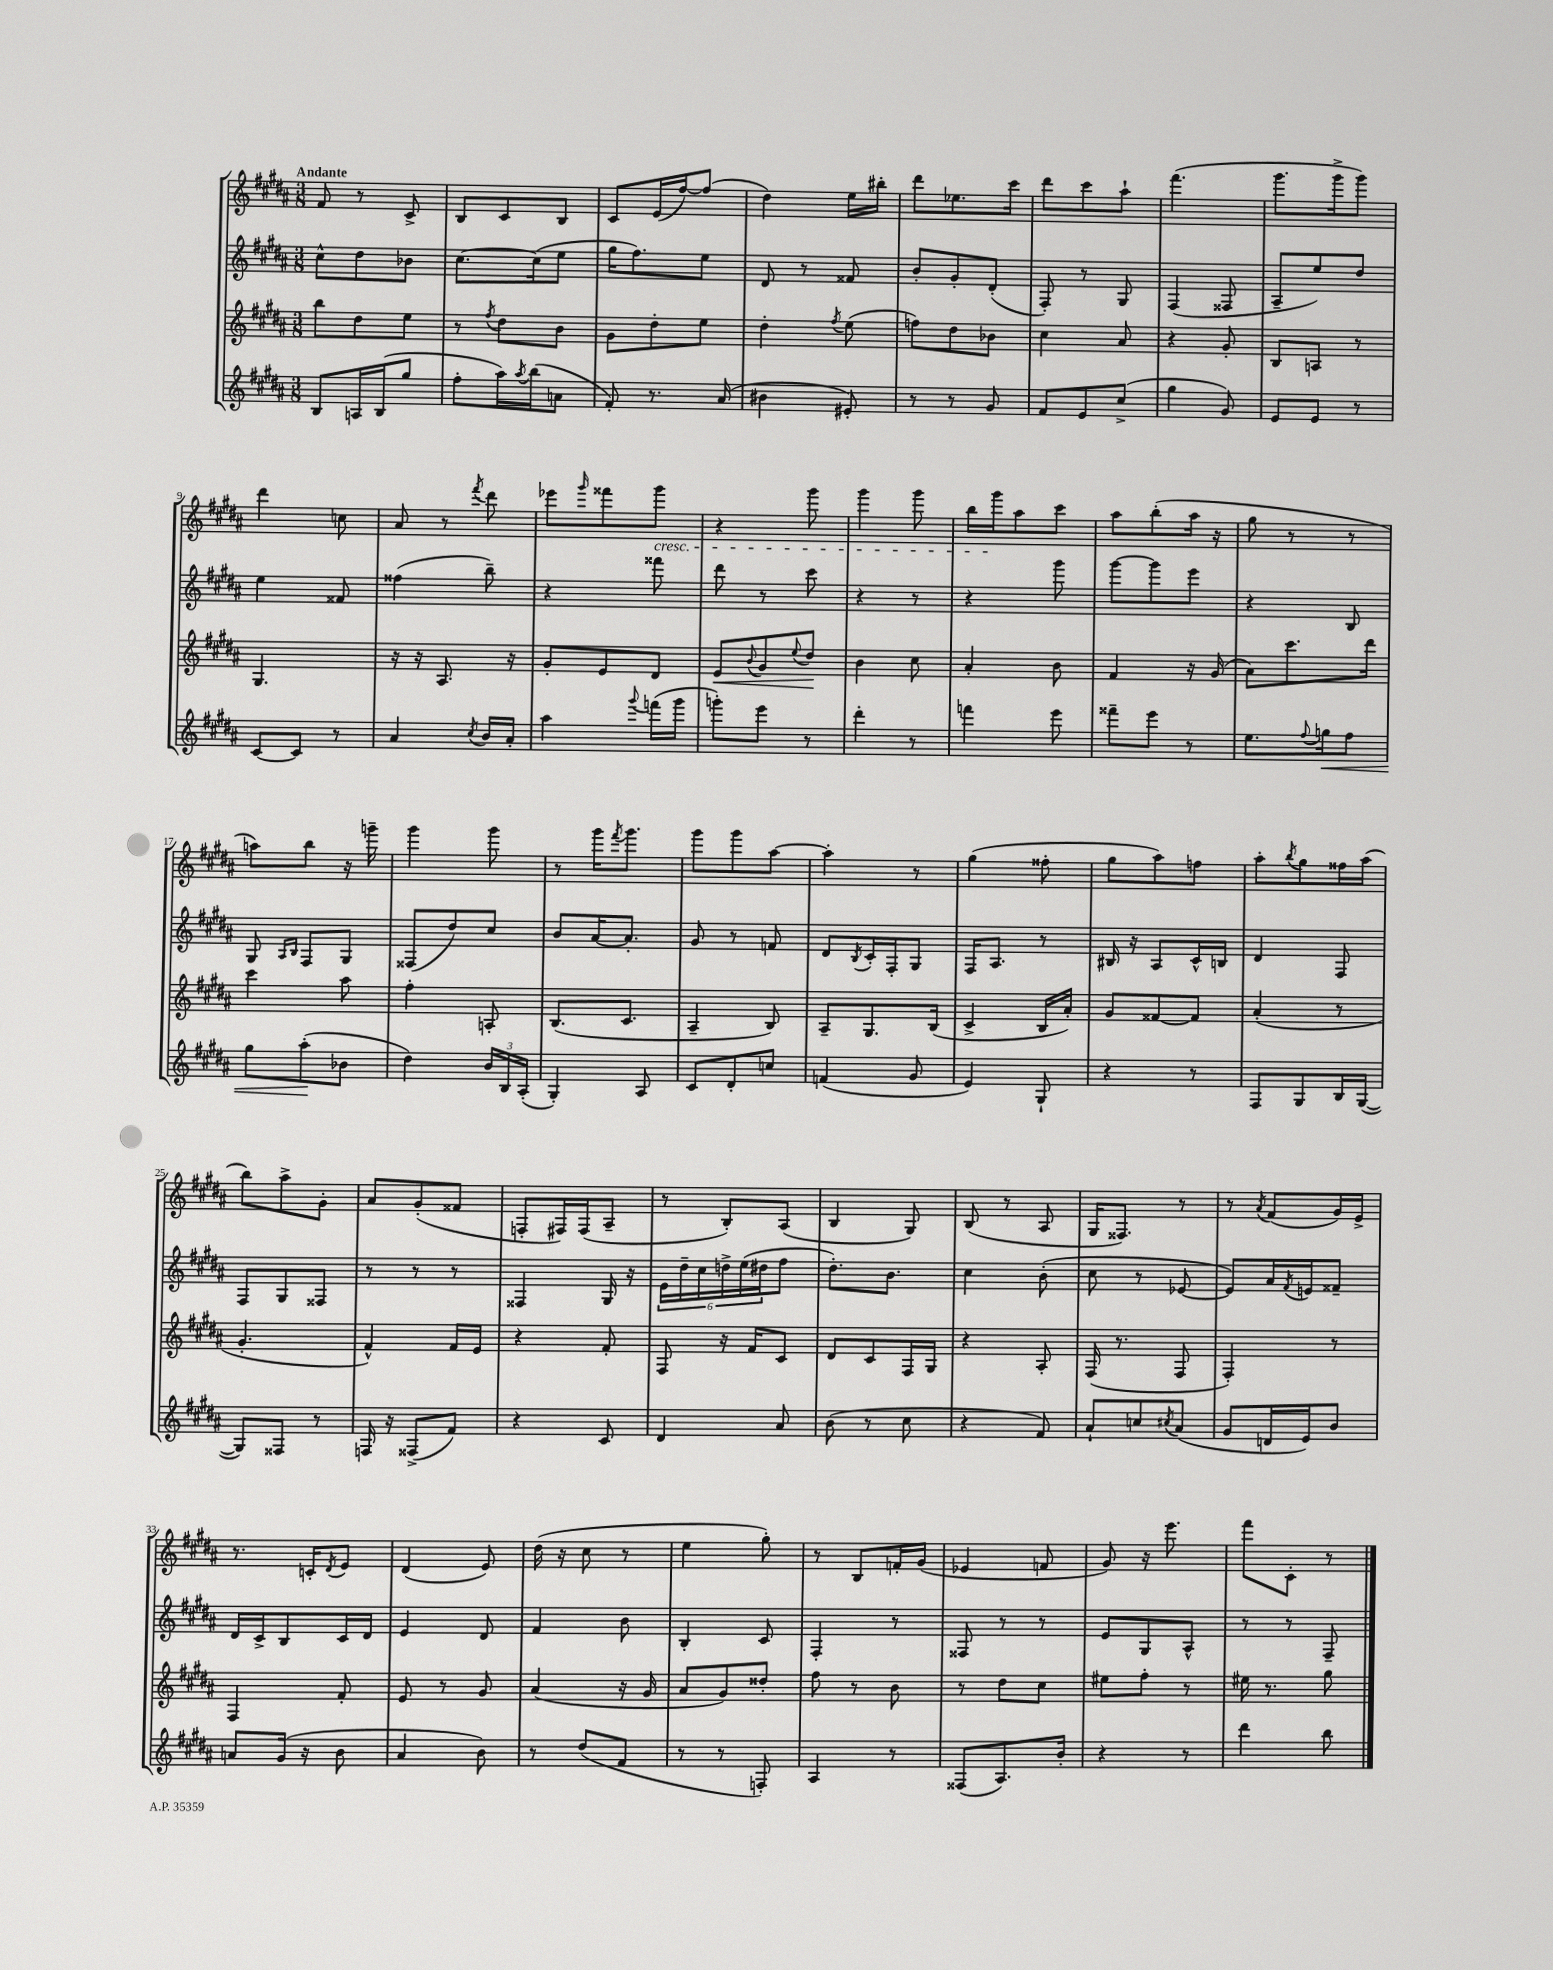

**kern	**dynam	**kern	**dynam	**kern	**kern
*part4	*part4	*part3	*part3	*part2	*part1
*staff4	*staff4	*staff3	*staff3	*staff2	*staff1
*clefG2	*	*clefG2	*	*clefG2	*clefG2
*k[f#c#g#d#a#]	*	*k[f#c#g#d#a#]	*	*k[f#c#g#d#a#]	*k[f#c#g#d#a#]
*M3/8	*	*M3/8	*	*M3/8	*M3/8
=1	=1	=1	=1	=1	=1
!	!	!	!	!	!LO:TX:a:B:t=Andante
8B/L	.	8bb\L	.	8cc#^^\L	8f#/
16An/L	.	8dd#\	.	8dd#\	8r
(16B/J	.	.	.	.	.
8gg#/J	.	8ee\J	.	8b-X\J	8c#^/
=2	=2	=2	=2	=2	=2
8ff#'\L	.	8r	.	[8.cc#\L	8B/L
.	.	8qff#/	.	.	.
16aa#\L)	.	8dd#\L	.	.	8c#/
8qaa#/	.	.	.	.	.
(16bb\J	.	.	.	(16cc#\k]	.
8an\J	.	8b\J	.	8ee\J	8B/J
=3	=3	=3	=3	=3	=3
8f#'/)	.	8g#\L	.	16gg#\KL	8c#/L
.	.	.	.	8.ff#\)	.
8.r	.	8dd#'\	.	.	(16e/L
.	.	.	.	.	[16ff#/J)
.	.	8ee\J	.	8ee\J	(8ff#/J]
(16a#/	.	.	.	.	.
=4	=4	=4	=4	=4	=4
4b#X\	.	4dd#'\	.	8d#/	4dd#\)
.	.	.	.	8r	.
.	.	8qff#/	.	.	.
8e#X'/)	.	(8ee\	.	8f##X/	16ee\LL
.	.	.	.	.	16bb#X'\JJ
=5	=5	=5	=5	=5	=5
8r	.	8ffn\L)	.	8b'/L	8ddd#\L
8r	.	8dd#\	.	8g#'/	8.ee-X\
8g#/	.	8b-X\J	.	(8d#'/J	.
.	.	.	.	.	16ccc#\Jk
=6	=6	=6	=6	=6	=6
8f#/L	.	4cc#\	.	8F#'/)	8ddd#\L
8e/	.	.	.	8r	8ccc#\
(8cc#^/J	.	8a#/	.	8G#/	8aa#`\J
=7	=7	=7	=7	=7	=7
4gg#\	.	4r	.	(4F#/	(4.fff#\
8g#/)	.	8g#'/	.	8F##X/	.
=8	=8	=8	=8	=8	=8
8e/L	.	8B/L	.	8A#~/L	8.ggg#\L
8e/J	.	8An/J	.	8ee/)	.
.	.	.	.	.	16ggg#^\k
8r	.	8r	.	8dd#/J	8ggg#\J)
!!LO:LB:g=z
=9	=9	=9	=9	=9	=9
[8c#/L	.	4.G#/	.	4ee\	4ddd#\
8c#/J]	.	.	.	.	.
8r	.	.	.	8f##X/	8ccn\
=10	=10	=10	=10	=10	=10
4a#/	.	16r	.	(4ff##X\	8a#/
.	.	16r	.	.	.
.	.	8.A#/	.	.	8r
8qcc#/	.	.	.	.	8qfff#/
16b/LL	.	.	.	8bb~\)	8ddd#\
16a#'/JJ	.	16r	.	.	.
=11	=11	=11	=11	=11	=11
4aa#\	.	8g#'/L	.	4r	8eee-X\L
.	.	.	.	.	16qqggg#/
.	.	8e/	.	.	8fff##X\
8qqggg#/	.	.	.	.	.
!	!	!	!	!	!LO:TX:b:i:t=cresc.
(16fffn\LL	.	8d#/J	.	8fff##X\	8ggg#\J
16ggg#\JJ	.	.	.	.	.
=12	=12	=12	=12	=12	=12
!	!	!	!LO:HP:b	!	!
8gggn'\L)	.	8e/L	<	8ddd#\	4r
.	.	8qqb/	.	.	.
8eee\J	.	8g#/	.	8r	.
.	.	8qqee/	.	.	.
8r	.	8dd#/J	.	8ccc#\	8ggg#\
.	.	.	[	.	.
=13	=13	=13	=13	=13	=13
4ddd#'\	.	4b\	.	4r	4ggg#\
8r	.	8cc#\	.	8r	8ggg#\
=14	=14	=14	=14	=14	=14
4fffn\	.	4a#'/	.	4r	16bb\LL
.	.	.	.	.	16ggg#\J
.	.	.	.	.	8aa#\
8eee\	.	8b\	.	8ggg#\	8ccc#\J
=15	=15	=15	=15	=15	=15
8fff##X~\L	.	4f#/	.	[8ggg#\L	8aa#\L
8eee\J	.	.	.	8ggg#\]	(8bb'\
8r	.	16r	.	8eee\J	16aa#\Jk
.	.	(16g#/	.	.	16r
=16	=16	=16	=16	=16	=16
8.ee\L	.	8a#\L)	.	4r	8gg#\
.	.	8.ccc#\	.	.	8r
8qqff#/	.	.	.	.	.
!	!LO:HP:b	!	!	!	!
16ggn\k	<	.	.	.	.
8ff#\J	.	.	.	8B/	8r
.	.	16ddd#\Jk	.	.	.
!!LO:LB:g=z
=17	=17	=17	=17	=17	=17
8gg#\L	.	4ccc#\	.	8G#/	8aan\L)
.	.	.	.	16qqA#/LL	.
.	.	.	.	16qqB/JJ	.
(8aa#'\	.	.	.	8F#/L	8bb\J
8b-X\J	[	8aa#\	.	8G#/J	16r
.	.	.	.	.	16gggn~\
=18	=18	=18	=18	=18	=18
4dd#\)	.	4ff#'\	.	(8F##X/L	4ggg#\
.	.	.	.	8dd#/)	.
24b/LL	.	8An'/	.	8cc#/J	8ggg#\
24B/	.	.	.	.	.
(24A#'/JJ	.	.	.	.	.
=19	=19	=19	=19	=19	=19
4G#'/)	.	(8.B/L	.	8b/L	8r
.	.	.	.	[16a#/K	16ggg#\KL
.	.	.	.	.	8qfff#/
.	.	8.c#/J	.	8.a#'/J]	8.ggg#\J
8A#/	.	.	.	.	.
=20	=20	=20	=20	=20	=20
8c#/L	.	4A#~/	.	8g#/	8ggg#\L
8d#'/	.	.	.	8r	8ggg#\
8ccn/J	.	8B/)	.	8fn/	[8aa#\J
=21	=21	=21	=21	=21	=21
(4fn/	.	8A#~/L	.	8d#/L	4aa#'\]
.	.	.	.	8qB/	.
.	.	8.G#/	.	16c#'/L	.
.	.	.	.	16F#'/J	.
8g#/	.	.	.	8G#/J	8r
.	.	(16B/Jk	.	.	.
=22	=22	=22	=22	=22	=22
4e/)	.	4c#^/	.	16F#/KL	(4gg#\
.	.	.	.	8.A#/J	.
8G#`/	.	16B/LL	.	8r	8ff##X'\
.	.	16a#'/JJ)	.	.	.
=23	=23	=23	=23	=23	=23
4r	.	8g#/L	.	16B#X/	8gg#\L
.	.	.	.	16r	.
.	.	[8f##X/	.	8A#/L	8aa#\)
8r	.	8f##/J]	.	16c#^^/L	8ffn\J
.	.	.	.	16Bn/JJ	.
=24	=24	=24	=24	=24	=24
8F#/L	.	(4a#'/	.	4d#/	8aa#'\L
.	.	.	.	.	8qbb/
8G#/	.	.	.	.	8gg#\
16B/L	.	8r	.	8F#/	16ff##X\L
([16G#/JJ	.	.	.	.	(16aa#\JJ
!!LO:LB:g=z
=25	=25	=25	=25	=25	=25
8G#/L])	.	4.g#'/	.	8F#/L	8bb\L)
8F##X/J	.	.	.	8G#/	8aa#^\
8r	.	.	.	8F##X/J	8g#'\J
=26	=26	=26	=26	=26	=26
16Fn/	.	4f#^^/)	.	8r	8a#/L
16r	.	.	.	.	.
(8F##X^/L	.	.	.	8r	(8g#'/
8f#/J)	.	16f#/LL	.	8r	8f##X/J
.	.	16e/JJ	.	.	.
=27	=27	=27	=27	=27	=27
4r	.	4r	.	4F##X/	8Fn'/L
.	.	.	.	.	16F#X/L)
.	.	.	.	.	(16F#/J
8c#/	.	8f#'/	.	16G#/	8A#~/J
.	.	.	.	16r	.
=28	=28	=28	=28	=28	=28
4d#/	.	8F#/	.	24e\LL	8r
.	.	.	.	24dd#~\	.
.	.	.	.	24cc#\	.
.	.	16r	.	24ddn^\	8B'/L)
.	.	.	.	(24ee\	.
.	.	16f#/KL	.	.	.
.	.	.	.	24dd#X\J	.
8a#/	.	8c#/J	.	8ff#\J	(8A#/J
=29	=29	=29	=29	=29	=29
(8b\	.	8d#/L	.	8.dd#'\L)	4B/
8r	.	8c#/	.	.	.
.	.	.	.	8.b\J	.
8cc#\	.	16F#/L	.	.	8G#/)
.	.	16G#/JJ	.	.	.
=30	=30	=30	=30	=30	=30
4r	.	4r	.	4cc#\	(8B/
.	.	.	.	.	8r
8f#/)	.	8A#'/	.	(8b'\	8A#/
=31	=31	=31	=31	=31	=31
8a#`/L	.	(16F#/	.	8cc#\	16G#/KL
.	.	8.r	.	.	8.F##X/J)
8ccn/	.	.	.	8r	.
8qcc#X/	.	.	.	.	.
(8a#/J	.	8F#/	.	[8e-X/	8r
=32	=32	=32	=32	=32	=32
8g#/L	.	4F#'/)	.	8e-/L])	8r
.	.	.	.	.	8qa#/
16dn/L	.	.	.	16a#/L	(8f#/L
.	.	.	.	8qf#/	.
16e/J)	.	.	.	16en/J	.
8b/J	.	8r	.	8f##X~/J	16g#/L)
.	.	.	.	.	16e^/JJ
!!LO:LB:g=z
=33	=33	=33	=33	=33	=33
8an/L	.	4F#/	.	16d#/LL	8.r
.	.	.	.	16c#^/J	.
(16g#/Jk	.	.	.	8B/	.
16r	.	.	.	.	16cn'/KL
.	.	.	.	.	8qd#/
8b\	.	8f#'/	.	16c#/L	8e/J
.	.	.	.	16d#/JJ	.
=34	=34	=34	=34	=34	=34
4a#/	.	8e/	.	4e/	(4d#/
.	.	8r	.	.	.
8b\)	.	8g#/	.	8d#/	8e/)
=35	=35	=35	=35	=35	=35
8r	.	(4a#/	.	4f#/	(16dd#\
.	.	.	.	.	16r
(8dd#/L	.	.	.	.	8cc#\
8f#/J	.	16r	.	8b\	8r
.	.	16g#/	.	.	.
=36	=36	=36	=36	=36	=36
8r	.	8a#/L	.	4B'/	4ee\
8r	.	8g#/)	.	.	.
8Fn'/)	.	8dd##X'/J	.	8c#/	8gg#'\)
=37	=37	=37	=37	=37	=37
4A#/	.	8ff#\	.	4F#'/	8r
.	.	8r	.	.	8B/L
8r	.	8b\	.	8r	16fn'/L
.	.	.	.	.	(16g#/JJ
=38	=38	=38	=38	=38	=38
(8F##X/L	.	8r	.	8F##X/	4e-X/
8.A#/)	.	8dd#\L	.	8r	.
.	.	8cc#\J	.	8r	8fn/
16b'/Jk	.	.	.	.	.
=39	=39	=39	=39	=39	=39
4r	.	8ee#X\L	.	8e/L	8g#/)
.	.	8ff#'\J	.	8G#/	16r
.	.	.	.	.	8.eee\
8r	.	8r	.	8A#^^/J	.
=40	=40	=40	=40	=40	=40
4ddd#\	.	16ee#X\	.	8r	8fff#\L
.	.	8.r	.	.	.
.	.	.	.	8r	8c#'\J
8bb\	.	8gg#\	.	8F#~/	8r
==	==	==	==	==	==
*-	*-	*-	*-	*-	*-
